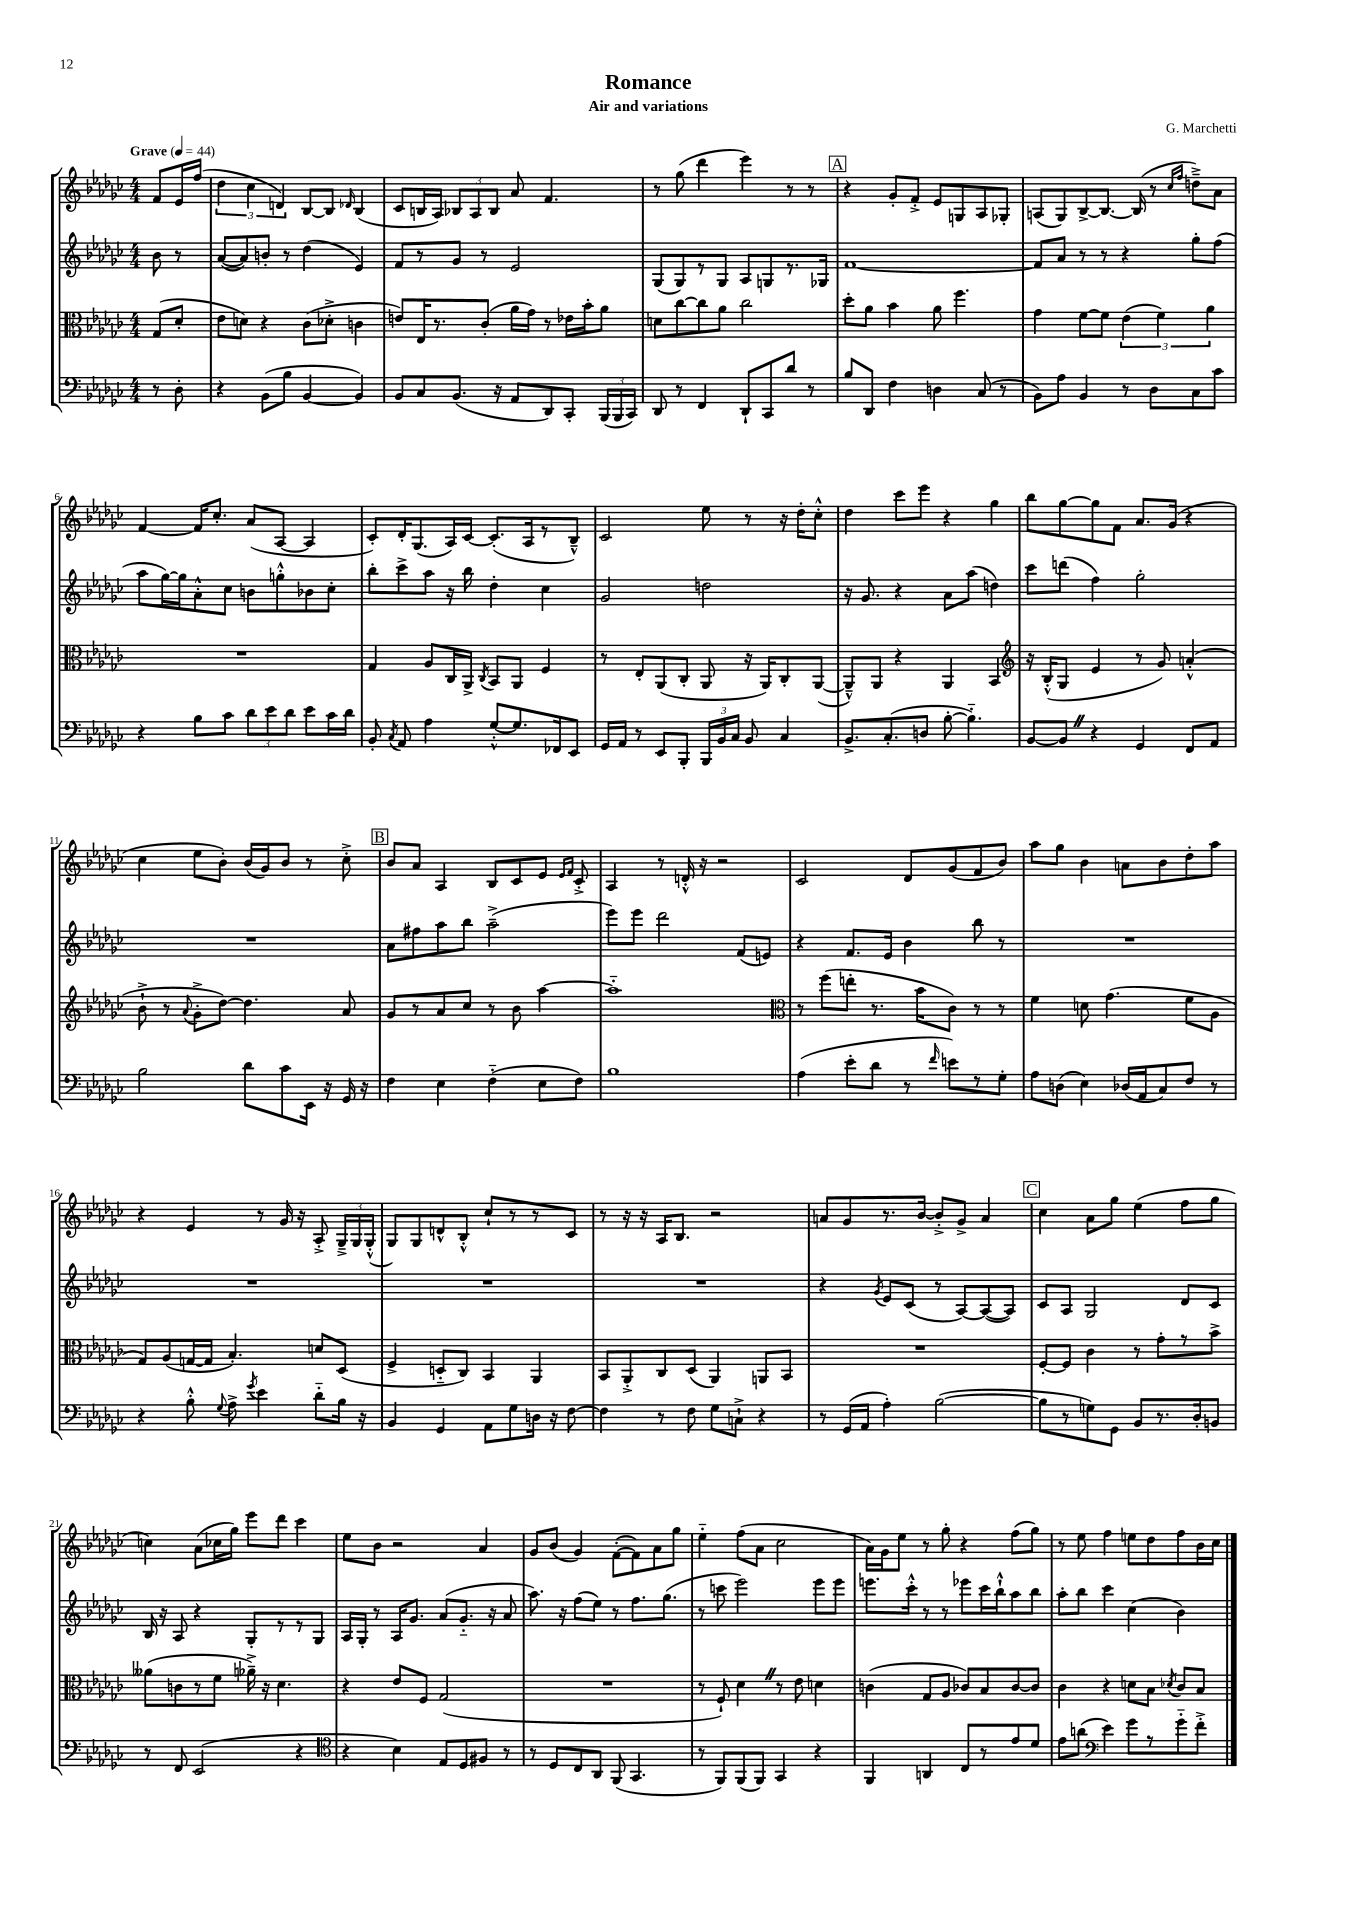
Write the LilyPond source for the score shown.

\header { title = "Romance" composer = "G. Marchetti" subtitle = "Air and variations" }
<<
\new StaffGroup <<
\new Staff = "s0" {
    \clef treble \key ges \major \numericTimeSignature \time 4/4 \partial 4 \tempo "Grave" 4 = 44
    \autoBeamOff f'8[ ees'16 f''16]( |
    \tuplet 3/2 { des''4 ces''4 d'4) } bes8[~ bes8] \grace { des'16 } bes4( |
    ces'8[ b16 aes16]) \tuplet 3/2 { bes8[ aes8 bes8] } aes'8 f'4. |
    r8 ges''8( des'''4 ees'''4) r8 r8 |
    \mark \markup { \box "A" } r4 ges'8[-. f'8]-.-> ees'8[ g8 aes8 ges8]-. |
    a8[( ges8) bes8~-> bes8.]~ bes16( r8 \grace { ces''16[ f''16] } d''8[--->) aes'8] |
    f'4~ f'16[ ces''8.]-. aes'8[( aes8]~ aes4 |
    ces'8[-.) des'16-. ges8.( aes16) ces'16]~ ces'8.[-.( aes16 r8 bes8]---^) |
    ces'2 ees''8 r8 r16 des''16[-. ces''8]-.-^ |
    des''4 ces'''8[ ees'''8] r4 ges''4 |
    bes''8[ ges''8~ ges''8 f'8] aes'8.[ ges'16]( r4 |
    ces''4 ees''8[ bes'8]-.) bes'16[( ges'16) bes'8] r8 ces''8-.-> |
    \mark \markup { \box "B" } bes'8[ aes'8] aes4 bes8[ ces'8 ees'8] \grace { ees'16[ f'16] } ces'8-.-> |
    aes4 r8 d'16-.-^ r16 r2 |
    ces'2 des'8[ ges'8( f'8 bes'8]) |
    aes''8[ ges''8] bes'4 a'8[ bes'8 des''8-. aes''8] |
    r4 ees'4 r8 ges'16 r16 aes8-.-> \tuplet 3/2 { ges16[---> ges16 ges16]-.-^( } |
    ges8[) ges8 d'8-^ bes8]-.-^ ces''8[-! r8 r8 ces'8] |
    r8 r16 r16 aes16[ bes8.] r2 |
    a'8[ ges'8 r8. bes'16]~ bes'8[-.-> ges'8]-> a'4 |
    \mark \markup { \box "C" } ces''4 aes'8[ ges''8] ees''4( f''8[ ges''8] |
    c''4) aes'8[( ces''16 ges''16]) ees'''8[ des'''8] ces'''4 |
    ees''8[ bes'8] r2 aes'4 |
    ges'8[ bes'8]( ges'4) f'8[~-.( f'8) aes'8 ges''8] |
    ees''4-_ f''8[( aes'8] ces''2 |
    aes'16[) ges'16 ees''8] r8 ges''8-. r4 f''8[( ges''8]) |
    r8 ees''8 f''4 e''8[ des''8 f''8 bes'16 ces''16] \bar "|." |
}
\new Staff = "s1" {
    \clef treble \key ges \major \numericTimeSignature \time 4/4 \partial 4
    \autoBeamOff bes'8 r8 |
    aes'8[~( aes'8) b'8]-. r8 des''4( ees'4) |
    f'8[ r8 ges'8] r8 ees'2 |
    ges8[( ges8) r8 ges8] aes8[ g8 r8. ges16] |
    \mark \markup { \box "A" } f'1~ |
    f'8[ aes'8] r8 r8 r4 ges''8[-. f''8]( |
    aes''8[ ges''16~) ges''16 aes'8-.-^ ces''8] b'8[ g''8-.-^ bes'8 ces''8]-. |
    bes''8[-. ces'''8-> aes''8] r16 bes''16 des''4-. ces''4 |
    ges'2 d''2 |
    r16 ges'8. r4 aes'8[ aes''8]( d''4) |
    ces'''8[ d'''8]( f''4) ges''2-. |
    R1 |
    \mark \markup { \box "B" } aes'8[ fis''8 aes''8 bes''8] aes''2--->( |
    ees'''8[) ees'''8] des'''2 f'8[( e'8]) |
    r4 f'8.[ ees'16] bes'4 bes''8 r8 |
    R1 |
    R1 |
    R1 |
    R1 |
    r4 \acciaccatura { ges'8 } ees'8[ ces'8]( r8 aes8[~) aes8~( aes8]) |
    \mark \markup { \box "C" } ces'8[ aes8] ges2 des'8[ ces'8] |
    bes16 r16 aes8 r4 ges8[-. r8 r8 ges8] |
    aes16[ ges16]-. r8 aes16[ ges'8.] aes'8[( ges'8.]-_ r16 aes'8 |
    aes''8.) r16 f''8[( ees''8]) r8 f''8.[ ges''8.]( |
    r8 c'''8 ees'''2) ees'''8[ ees'''8] |
    e'''8.[ ces'''16]-.-^ r8 r8 ees'''8[ ces'''16 bes''16-!-^ aes''8 bes''8] |
    aes''8[-. bes''8] ces'''4 ces''4( bes'4) \bar "|." |
}
\new Staff = "s2" {
    \clef alto \key ges \major \numericTimeSignature \time 4/4 \partial 4
    \autoBeamOff ges8[( des'8]-. |
    ees'8[ d'8]) r4 ces'8[( des'8]-.-> c'4 |
    e'8[) ees16 r8. ces'8]-.( aes'16[ ges'16]) r8 ees'16[ bes'16-. aes'8] |
    d'8[ ces''8~ ces''8 aes'8] ces''2 |
    \mark \markup { \box "A" } des''8[-. aes'8] bes'4 aes'8 f''4. |
    ges'4 f'8[~ f'8] \tuplet 3/2 { ees'4( f'4) aes'4 } |
    R1 |
    ges4 aes8[ ces16 aes,16]-> \acciaccatura { ces8 } bes,8[ aes,8] f4 |
    r8 ees8[-. aes,8( ces8]-. aes,8 r16 aes,16[) ces8-. aes,8]~( |
    aes,8[---^) aes,8] r4 aes,4 bes,4 |
    \clef treble r16 bes16[-.-^( ges8] ees'4 r8 ges'8) a'4-.-^( |
    bes'8-!-> r8 \appoggiatura { aes'8 } ges'8[-.-> des''8]~) des''4. aes'8 |
    \mark \markup { \box "B" } ges'8[ r8 aes'8 ces''8] r8 bes'8 aes''4~ |
    aes''1-_ |
    \clef alto r8 f''8[( e''8]-. r8. bes'16[ ces'8]) r8 r8 |
    f'4 d'8 ges'4.( f'8[ aes8] |
    ges8[) aes8( g16~ g16] bes4.-.) d'8[ des8]( |
    f4-> d8[-_ ces8]) bes,4 aes,4 |
    bes,8[ aes,8-.-> ces8 des8]( aes,4) a,8[ bes,8] |
    R1 |
    \mark \markup { \box "C" } f8[~-. f8] ces'4 r8 ges'8[-. r8 bes'8]-> |
    aeses'8[( c'8 r8 f'8] aes'16--->) r16 des'4. |
    r4 ees'8[ f8] ges2( |
    R1 |
    r8 f8-!) des'4 \once \override BreathingSign.text = \markup { \musicglyph "scripts.caesura.straight" } \breathe r8 ees'8 d'4 |
    c'4( ges8[ aes8] ces'8[) bes8 ces'8~ ces'8] |
    ces'4 r4 d'8[ bes8] \acciaccatura { des'8 } ces'8[ bes8] \bar "|." |
}
\new Staff = "s3" {
    \clef bass \key ges \major \numericTimeSignature \time 4/4 \partial 4
    \autoBeamOff r8 des8-. |
    r4 bes,8[( bes8] bes,4~ bes,4) |
    bes,8[ ces8 bes,8.]( r16 aes,8[ des,8) ces,8]-. \tuplet 3/2 { bes,,16[( bes,,16 ces,16]) } |
    des,8 r8 f,4 des,8[-! ces,8 des'8] r8 |
    \mark \markup { \box "A" } bes8[ des,8] f4 d4 ces8( r8 |
    bes,8[) aes8] bes,4 r8 des8[ ces8 ces'8] |
    r4 bes8[ ces'8] \tuplet 3/2 { des'8[ ees'8 des'8] } ees'8[ ces'16 des'16] |
    bes,8-. \acciaccatura { ces8 } aes,8 aes4 ges8[~-.-^ ges8. fes,16 ees,8] |
    ges,16[ aes,16] r8 ees,8[ bes,,8]-. \tuplet 3/2 { bes,,16[ bes,16 ces16] } bes,8 ces4 |
    bes,8.[-> ces8.-.( d8] bes8~-. bes4.-_) |
    bes,8[~ bes,8] \once \override BreathingSign.text = \markup { \musicglyph "scripts.caesura.straight" } \breathe r4 ges,4 f,8[ aes,8] |
    bes2 des'8[ ces'8 ees,16] r16 ges,16 r16 |
    \mark \markup { \box "B" } f4 ees4 f4-_( ees8[ f8]) |
    bes1 |
    aes4( ees'8[-. des'8] r8 \grace { f'16 } e'8[) r8 ges8]-. |
    aes8[ d8]( ees4) des16[( aes,16 ces8) f8] r8 |
    r4 bes8-.-^ \appoggiatura { ges8 } aes8-> \acciaccatura { ges'8 } ees'4 des'8[-_ bes16] r16 |
    bes,4 ges,4 aes,8[ ges8 d16] r16 f8~ |
    f4 r8 f8 ges8[ c8]-!-> r4 |
    r8 ges,16[( aes,16] aes4-.) bes2~( |
    \mark \markup { \box "C" } bes8[ r8 g8) ges,8] bes,8[ r8. des16-. b,8] |
    r8 f,8 ees,2( r4 |
    \clef tenor r4 bes4) ees8[ des8 fis8] r8 |
    r8 des8[ ces8 aes,8] f,8( ges,4. |
    r8 f,8[) f,8( f,8]) ges,4 r4 |
    f,4 a,4 ces8[ r8 ees'8 des'8] |
    ees'8[ a'8]( \clef bass ees'4) ges'8[ r8 ges'8-_ f'8]-.-> \bar "|." |
}
>>
>>
